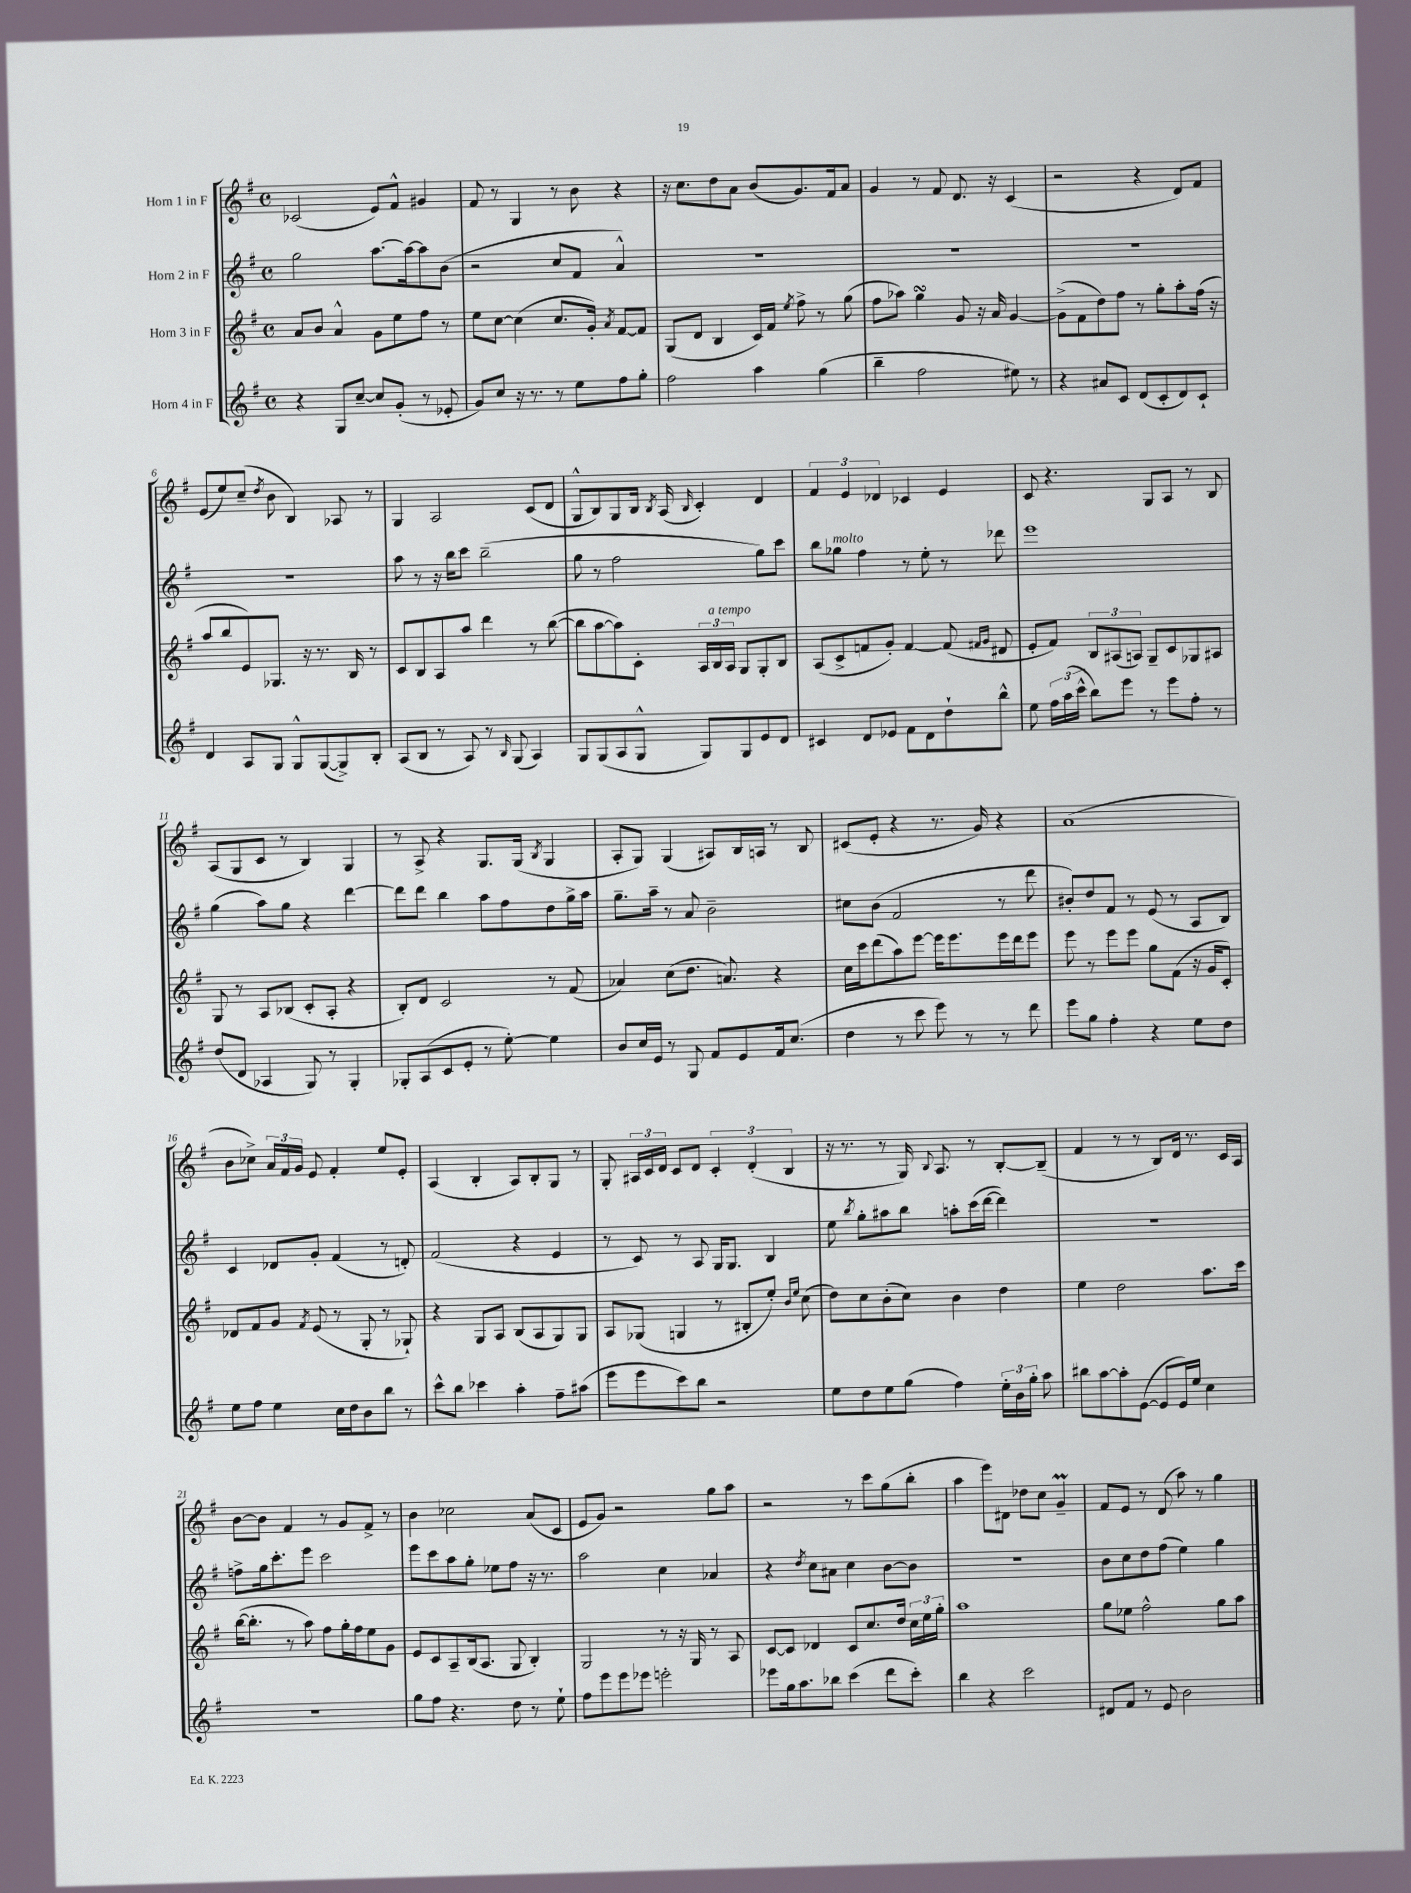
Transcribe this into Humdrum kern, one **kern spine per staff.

**kern	**kern	**kern	**kern
*part4	*part3	*part2	*part1
*staff4	*staff3	*staff2	*staff1
*I"Horn 4 in F	*I"Horn 3 in F	*I"Horn 2 in F	*I"Horn 1 in F
*clefG2	*clefG2	*clefG2	*clefG2
*k[f#]	*k[f#]	*k[f#]	*k[f#]
*M4/4	*M4/4	*M4/4	*M4/4
*met(c)	*met(c)	*met(c)	*met(c)
=1	=1	=1	=1
4r	8a/L	2gg\	(2c-X/
.	8b/J	.	.
8G/L	4a^^/	.	.
[8cc~/J	.	.	.
8cc/L]	8g\L	[8.aa\L	8e/L)
(8g'/J	8ee\	.	8f#^^/J
.	.	16aa\k_	.
8r	8ff#\J	8aa\]	4g#X/
8e-X'/	8r	(8b\J	.
=2	=2	=2	=2
8g/L)	8ee\L	2r	8f#/
8cc/J	[8cc\J	.	8r
16r	(4cc\]	.	4G/
8.r	.	.	.
8r	8.cc/L	8cc/L	8r
8ee\L	.	8f#/J	8b\
.	16g'/Jk)	.	.
.	8qa/	.	.
8ff#\	[8f#/L	4a^^/)	4r
8gg'\J	8f#/J]	.	.
=3	=3	=3	=3
2ff#\	(8G/L	1r	16r
.	.	.	8.cc\L
.	8d/J	.	.
.	4B/	.	8dd\
.	.	.	8a\J
4aa\	16c/LL)	.	(8b/L
.	16f#/JJ	.	.
.	8qee/	.	.
.	8ff#^\	.	8.g/)
(4gg\	8r	.	.
.	.	.	16f#/k
.	(8gg\	.	8a/J
=4	=4	=4	=4
4bb~\	8ff#\L	1r	4g/
.	8aa-X\J)	.	.
2ff#\	4ggsSSs\	.	8r
.	.	.	8f#/
.	8g/	.	8.d/
.	16r	.	.
.	16a/	.	16r
8ee#X\)	[4g/	.	(4c/
8r	.	.	.
=5	=5	=5	=5
4r	(8g^\L]	1r	2r
.	8f#\	.	.
8a#X/L	8dd\)	.	.
8c/J	8ff#\J	.	.
(8d/L	8r	.	4r
8c'/	8gg'\L	.	.
8d/)	8aa'\	.	8d/L)
8c`/J	(16ff#\Jk	.	8f#/J
.	16r	.	.
!!LO:LB:g=z
=6	=6	=6	=6
4d/	8aa/L	1r	(8e/L
.	8bb/	.	8ee/)
8A/L	8e/)	.	(8cc~/J
.	.	.	8qdd/
8G/J	8.G-X/J	.	8b\
8G^^/L	.	.	4B/)
.	16r	.	.
([8G/	8.r	.	.
8G^/])	.	.	8A-X/
.	16B/	.	.
8B'/J	8r	.	8r
=7	=7	=7	=7
(8A/L	8c/L	8aa\	4G/
8B/J	8B/	8r	.
8r	8A/	16r	2A/
.	.	16bb\KL	.
8A/)	8aa/J	8ccc\J	.
8r	4ddd\	(2bb~\	.
16qqB/	.	.	.
(8G/	.	.	.
4A/)	8r	.	(8c/L
.	([8bb\	.	8d/J
=8	=8	=8	=8
8G/L	8bb\L]	8gg\	8G^^/L
(8G/	[8aa\	8r	8B/)
8A/	8aa\])	2ff#\	8G/
8G^^/J	8c'\J	.	16B/Jk
.	.	.	8qB/
.	.	.	(16A/
.	.	.	16qqB/
8G/L)	24A/LL	.	4c'/)
!	!LO:TX:a:i:t=a tempo	!	!
.	24B/	.	.
.	24A/JJ	.	.
8G/	8G/L	.	.
8e/	8G'/	8gg\L)	4d/
8d/J	8B/J	8ccc\J	.
=9	=9	=9	=9
4c#X/	(8A/L	8bb\L	6f#/
!	!	!LO:TX:a:i:t=molto	!
.	8c^/	8gg-X\J	.
.	.	.	6e/
8d/L	8fn/	4ff#\	.
.	.	.	6d-X/
8e-X/J	8g'/J)	.	.
8f#\L	[4f/	8r	4c-X/
8d\	.	8ee'\	.
8dd`\	(8f/]	8r	4e/
.	16qqf#X/LL	.	.
.	16qqg/JJ	.	.
8bb^^\J	8d#X/	8ddd-X\	.
=10	=10	=10	=10
8ee\	8e'/L	1eee	8c/
24ff#\LL	8f#/J)	.	4.r
(24aa\	.	.	.
24ccc^^\JJ	.	.	.
8bb\L)	12B/L	.	.
.	(12A#X/	.	.
8eee\J	.	.	.
.	12An/J)	.	.
8r	8G~/L	.	8G/L
8eee\L	8c/	.	8A/J
8ff#'\J	8G-X/	.	8r
8r	8A#X/J	.	8B/
!!LO:LB:g=z
=11	=11	=11	=11
(8dd/L	8G/	(4gg\	(8A/L
8d/J	8r	.	8G/
4A-X/	8A/L	8aa\L)	8c/J
.	(8B-X/J	8gg\J	8r
8G/)	8c'/L	4r	4B/)
8r	8A'/J	.	.
4G'/	4r	[4ddd\	4G/
=12	=12	=12	=12
8G-X'/L	8B'/L)	8ddd\L]	8r
(8A/	8d/J	8ddd\J	8A^/
8c/	2c/	4bb\	4r
8e'/J	.	.	.
8r	.	8aa\L	8.G/L
[8ee'\)	.	8ff#\	.
.	.	.	(16G/Jk
.	.	.	8qB/
4ee\]	8r	8dd\	4G/
.	(8f#/	16gg^\L	.
.	.	16aa\JJ	.
=13	=13	=13	=13
8b/L	4a-X/)	8.gg~\L	8A'/L
16cc/L	.	.	8G/J)
16e/JJ	.	16aa~\Jk	.
8r	(8cc\L	8r	(4G/
8G/	8.dd\J	8a/	.
8f#/L	.	2b~\	8A#X/L)
.	8.an/)	.	.
8e/	.	.	16B/L
.	.	.	16An/JJ
16f#/k	4r	.	8r
(8.cc/J	.	.	.
.	.	.	8B/
=14	=14	=14	=14
4dd\	16cc\LL	8cc#X\L	(8c#X/L
.	16ccc\J	.	.
.	(8ddd\	(8b\J	8e'/J
8r	8aa\)	2f#/	4r
8ccc\	[8eee\J	.	.
8eee\)	16eee\KL]	.	8.r
.	8.eee\	.	.
8r	.	.	.
.	.	.	16g/)
8r	16eee\L	8r	4r
.	16ddd\J	.	.
8ddd\	8eee\J	8ddd\	.
=15	=15	=15	=15
8eee\L	8eee\	8b#X'/L)	(1a
8gg\J	8r	8dd/	.
4ff#'\	8eee\L	8f#/J	.
.	8eee\J	8r	.
4r	8gg\L	(8e/	.
.	(8f#\J	8r	.
8ee\L	16r	8A/L	.
.	16g/KL	.	.
8dd\J	8c'/J)	8B/J)	.
!!LO:LB:g=z
=16	=16	=16	=16
8ee\L	8d-X/L	4c/	8b\L
8ff#\J	8f#/	.	8cc-X^\J)
4ee\	8g/J	8d-X/L	24a/LL
.	.	.	24f#/
.	.	.	24g/JJ
.	8qf#/	.	.
.	(8e/	8g'/J	8e/
16cc\LL	8r	(4f#/	4f#'/
16dd\J	.	.	.
8b\	8G'/	.	.
8bb\J	8r	8r	8ee/L
8r	8G-X`/)	8dn'/)	8e'/J
=17	=17	=17	=17
8ccc^^\L	4r	(2f#/	(4A/
8bb\J	.	.	.
4ccc-X\	8G/L	.	4B'/
.	8A/J	.	.
4aa'\	(8B/L	4r	8A/L)
.	8A/	.	8B'/
8ff#~\L	8G/)	4e/	8G/J
(8aa#X\J	8G/J	.	8r
=18	=18	=18	=18
8eee\L	8A/L	8r	8G'/
8eee\	(8G-X/J	8c/)	24A#X/LL
.	.	.	24c/
.	.	.	24d/JJ
8ccc\)	4Gn/	8r	8c/L
8bb\J	.	8A/	8d/J
2r	8r	16G/KL	6c'/
.	.	8.G/J	.
.	8B#X'/L	.	.
.	.	.	(6d'/
.	8ee'/J)	4B/	.
.	.	.	6B/
.	16qqb/LL	.	.
.	16qqee/JJ	.	.
.	(8cc\	.	.
=19	=19	=19	=19
8ee\L	8dd\L)	8ee\	16r
.	.	.	8.r
.	.	8qbb/	.
8dd\	8cc\	8gg'\L	.
8ee\	(8b'\	8aa#X\	8r
(8gg\J	8cc\J)	8bb\J	16G/)
.	.	.	8qqB/
.	.	.	8.A/
4ff#\)	4b\	8aan'\L	.
.	.	(16ccc\L	8r
.	.	[16ddd\JJ	.
24ee'\LL	4dd\	4ddd\])	[8B'/L
24b\	.	.	.
24gg'\JJ	.	.	.
8aa\	.	.	(8B~/J]
=20	=20	=20	=20
8bb#X\L	4ee\	1r	4f#/
[8aa\	.	.	.
8aa'\]	2dd\	.	8r
([8e\J	.	.	8r
8e/L]	.	.	8B/L)
16e/L)	.	.	16d/Jk
16ee/JJ	.	.	8.r
4cc\	8.aa\L	.	.
.	.	.	16c/LL
.	16ccc\Jk	.	16A/JJ
!!LO:LB:g=z
=21	=21	=21	=21
1r	([16bb\KL	8ffn^\L	[8b\L
.	8.bb'\J]	.	.
.	.	16gg\k	8b\J]
.	.	8.ccc'\	.
.	8r	.	4f#/
.	8aa\)	8eee\J	.
.	8ff#\L	2ccc\	8r
.	16gg'\L	.	8g/L
.	16ff#\J	.	.
.	8ee\	.	8f#^/J
.	8g\J	.	8r
=22	=22	=22	=22
8gg\L	8e/L	8eee\L	4b\
8ff#\J	8c/	8ccc\	.
4.r	8A~/	8aa\	2cc-X\
.	(16B/k	8gg'\J	.
.	8.A/J	.	.
.	.	8ee-X\L	.
8dd\	8G/	8ff#\J	.
8r	4B'/)	16r	(8a/L
.	.	8.r	.
8ee`\	.	.	8c/J
=23	=23	=23	=23
8ff#\L	2G/	2aa\	8e/L
8eee\	.	.	8g/J)
8eee\	.	.	2r
8eee-X\J	.	.	.
2eeen'\	8r	4cc\	.
.	16r	.	.
.	16G/	.	.
.	8r	4a-X/	8gg\L
.	8A/	.	8aa\J
=24	=24	=24	=24
8eee-X\L	[8c/L	4r	2r
16gg\k	8c/J]	.	.
8.aa\	.	.	.
.	.	8qdd/	.
.	4d-X/	8cc\L	.
8bb-X\J	.	8a#X\J	.
(4ccc\	8c/L	4cc\	8r
.	8.cc/	.	8ccc\L
8ddd\L	.	[8b\L	(8gg\
.	16dd/Jk	.	.
8ccc'\J)	24cc\LL	8b\J]	8bb'\J
.	24ee\	.	.
.	24gg'\JJ	.	.
=25	=25	=25	=25
4bb\	1aa	1r	4aa\
4r	.	.	8eee\L)
.	.	.	8d#X\J
2ccc\	.	.	8dd-X\L
.	.	.	8cc\J
.	.	.	4gM~/
=26	=26	=26	=26
8d#X/L	8gg\L	8b\L	8f#/L
8f#/J	8ee-X\J	8cc\	8e/J
8r	2ff#^^\	8dd\	8r
8e/	.	(8ff#\J	(8d/
2b\	.	4ee\)	8aa\)
.	.	.	8r
.	8gg\L	4gg\	4gg\
.	8aa\J	.	.
==	==	==	==
*-	*-	*-	*-
